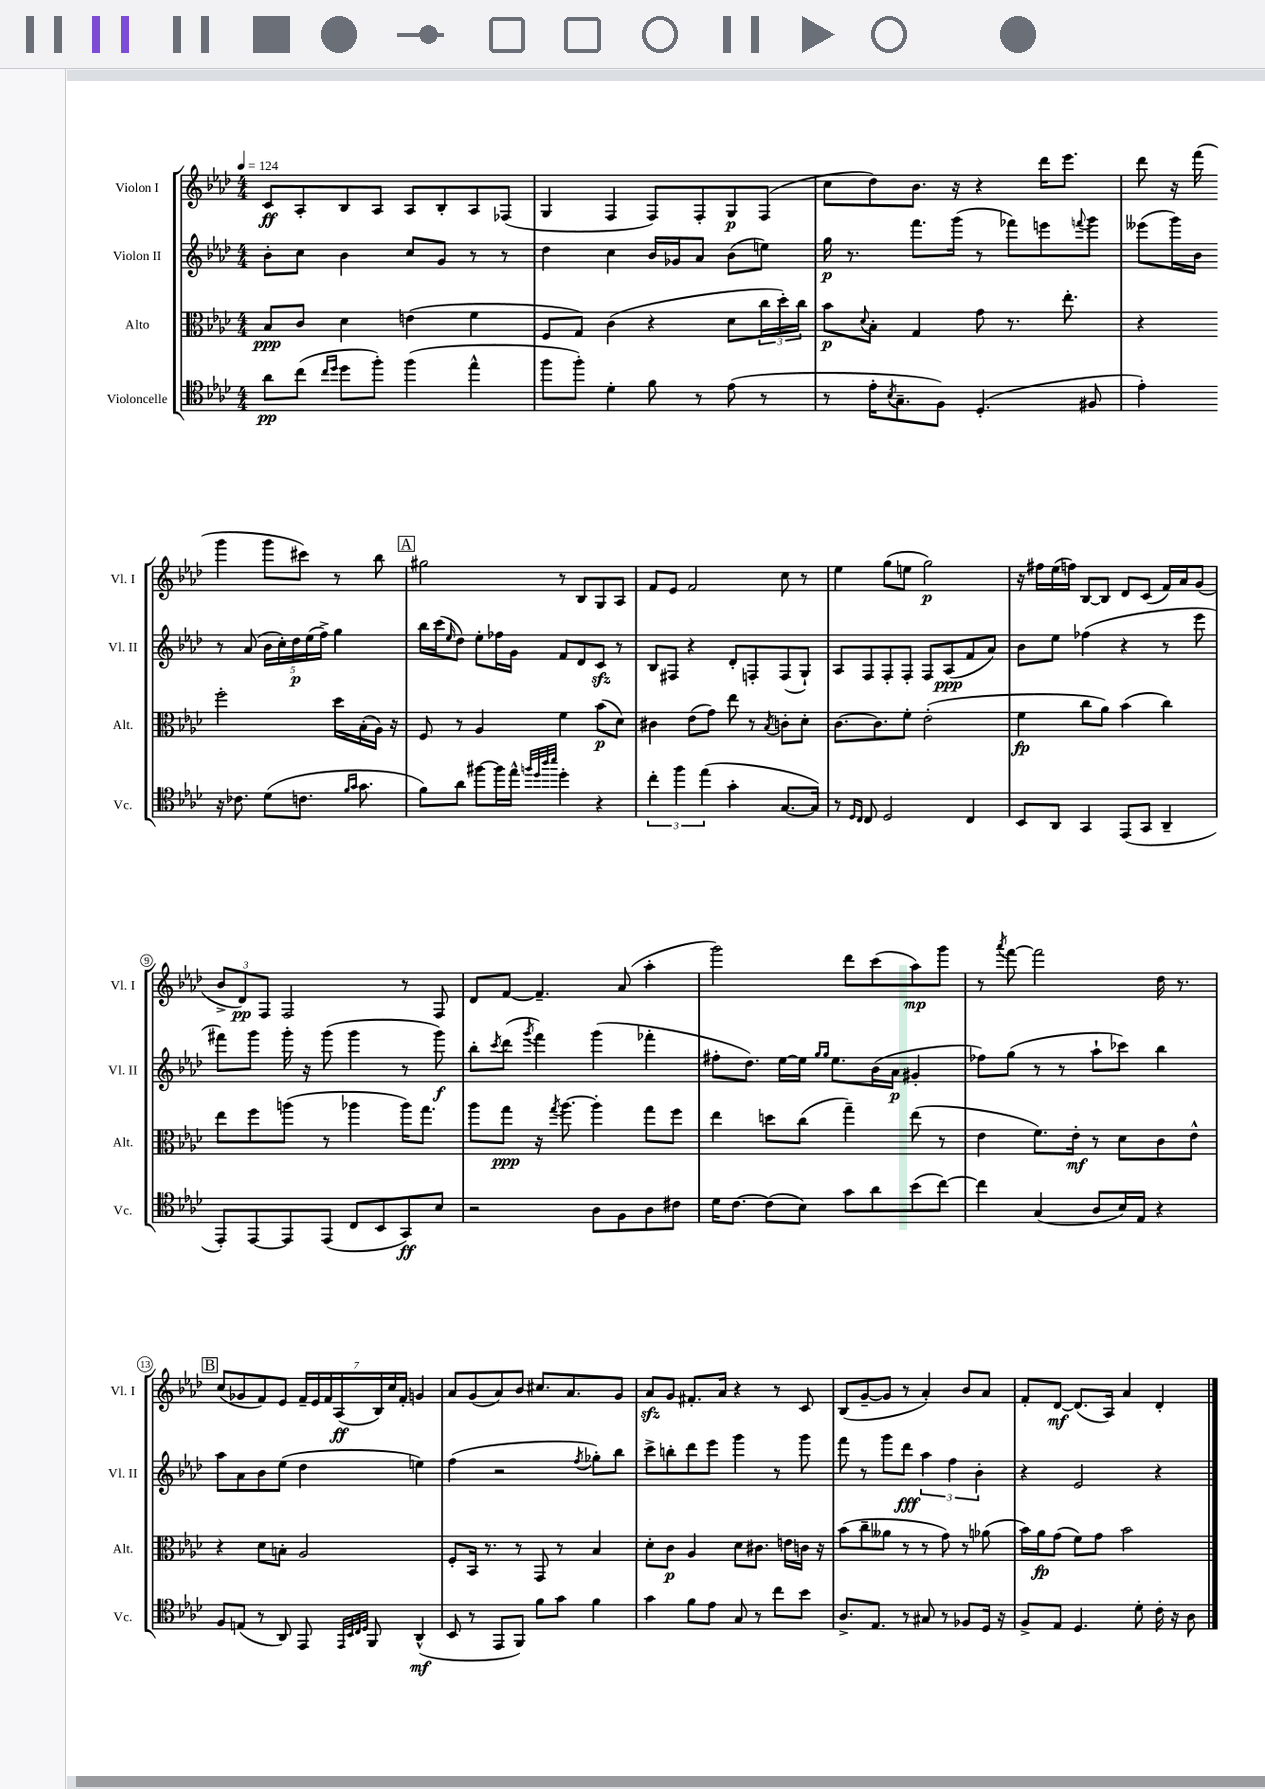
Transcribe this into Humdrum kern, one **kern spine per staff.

**kern	**dynam	**kern	**dynam	**kern	**dynam	**kern	**dynam
*part4	*part4	*part3	*part3	*part2	*part2	*part1	*part1
*staff4	*staff4	*staff3	*staff3	*staff2	*staff2	*staff1	*staff1
*I"Violoncelle	*	*I"Alto	*	*I"Violon II	*	*I"Violon I	*
*I'Vc.	*	*I'Alt.	*	*I'Vl. II	*	*I'Vl. I	*
*clefC4	*	*clefC3	*	*clefG2	*	*clefG2	*
*k[b-e-a-d-]	*	*k[b-e-a-d-]	*	*k[b-e-a-d-]	*	*k[b-e-a-d-]	*
*M4/4	*	*M4/4	*	*M4/4	*	*M4/4	*
*MM124	*	*MM124	*	*MM124	*	*MM124	*
=1	=1	=1	=1	=1	=1	=1	=1
8a-\L	pp	8B-/L	ppp	8b-'\L	.	8c/L	ff
(8cc\J	.	8c/J	.	8cc\J	.	8A-'/	.
16qqcc/LL	.	.	.	.	.	.	.
16qqdd-/JJ	.	.	.	.	.	.	.
8dd-\L	.	4d-\	.	4b-\	.	8B-/	.
8ff'\J)	.	.	.	.	.	8A-/J	.
(4ff\	.	(4en\	.	8cc/L	.	8A-/L	.
.	.	.	.	8g/J	.	8B-'/	.
4ee-^^\	.	4f\	.	8r	.	8A-/	.
.	.	.	.	8r	.	(8F-X/J	.
=2	=2	=2	=2	=2	=2	=2	=2
8ff\L	.	8F/L	.	4dd-\	.	4G/	.
8ff'\J)	.	8G/J)	.	.	.	.	.
4d-'\	.	(4c\	.	4cc\	.	4F/	.
8f\	.	4r	.	16b-/LL	.	8F/L)	.
.	.	.	.	16g-X/J	.	.	.
8r	.	.	.	8a-/J	.	8F'/	.
(8e-\	.	8d-\L	.	(8b-\L	.	8G/	p
8r	.	24cc\L	.	8een\J)	.	(8F/J	.
.	.	24dd-'\)	.	.	.	.	.
.	.	24cc\JJ	.	.	.	.	.
=3	=3	=3	=3	=3	=3	=3	=3
8r	.	8b-\L	p	16gg\	p	8cc\L	.
.	.	.	.	8.r	.	.	.
.	.	8qqd-/	.	.	.	.	.
16e-'\KL	.	8B-'\J	.	.	.	8dd-\)	.
8qB-/	.	.	.	.	.	.	.
8.G~\	.	.	.	.	.	.	.
.	.	4G/	.	8.fff\L	.	8.b-\J	.
8F\J)	.	.	.	.	.	.	.
.	.	.	.	(16ggg\Jk	.	16r	.
(4.D-'/	.	8g\	.	8r	.	4r	.
.	.	8.r	.	8fff-X\L)	.	.	.
.	.	.	.	8eeen\	.	16ddd-\KL	.
.	.	8.ee-'\	.	.	.	8.eee-\J	.
.	.	.	.	8qqfffn/	.	.	.
8F#X/	.	.	.	8ggg\J	.	.	.
=4	=4	=4	=4	=4	=4	=4	=4
4e-'\)	.	4r	.	(8eee--X\L	.	8ddd-\	.
.	.	.	.	16ggg\L)	.	16r	.
.	.	.	.	16b-\JJ	.	(16fff\	.
16r	.	2ff'\	.	8r	.	4ggg\	.
8.c-X\	.	.	.	.	.	.	.
.	.	.	.	(8a-/	.	.	.
(8d-\L	.	.	.	20b-\LL	.	8ggg\L	.
.	.	.	.	20cc'\)	.	.	.
.	.	.	.	20dd-\	p	.	.
8.cn\J	.	.	.	.	.	8ccc#X\J)	.
.	.	.	.	(20ee-\	.	.	.
.	.	.	.	20ff^\JJ)	.	.	.
.	.	16dd-\LL	.	4gg\	.	8r	.
16qqf/LL	.	.	.	.	.	.	.
16qqg/JJ	.	.	.	.	.	.	.
8.g\	.	(16B-'\	.	.	.	.	.
.	.	16A-\JJ)	.	.	.	8bb-\	.
.	.	16r	.	.	.	.	.
!!LO:LB:g=z
!!LO:REH:place=s1:t=A
=5	=5	=5	=5	=5	=5	=5	=5
8f\L)	.	8F/	.	16bb-\LL	.	2gg#X\	.
.	.	.	.	(16ccc\J	.	.	.
.	.	.	.	16qqee-/	.	.	.
8a-\J	.	8r	.	8dd-\J)	.	.	.
[8ff#X\L	.	4A-/	.	8ee-'\L	.	.	.
16ff#\L]	.	.	.	16ff-X\L	.	.	.
16ee-^^\JJ	.	.	.	16g\JJ	.	.	.
32qqffn/LLL	.	.	.	.	.	.	.
32qqdd-/	.	.	.	.	.	.	.
32qqaa-/	.	.	.	.	.	.	.
32qqbb-/JJJ	.	.	.	.	.	.	.
4dd-'\	.	4f\	.	8f/L	.	8r	.
.	.	.	.	8d-/	.	8B-/L	.
4r	.	(8b-\L	p	8czz/J	.	8G/	.
.	.	8d-\J)	.	8r	.	8A-/J	.
=6	=6	=6	=6	=6	=6	=6	=6
6cc'\	.	4c#X\	.	8B-/L	.	8f/L	.
.	.	.	.	8F#X/J	.	8e-/J	.
6ff\	.	.	.	.	.	.	.
.	.	(8e-\L	.	4r	.	2f/	.
(6ee-\	.	.	.	.	.	.	.
.	.	8g\J)	.	.	.	.	.
4g'\	.	8ee-\	.	8d-'/L	.	.	.
.	.	8r	.	8Fn'/	.	.	.
.	.	8qB-/	.	.	.	.	.
[8.G/L	.	8cn'\L	.	(8F/	.	8cc\	.
.	.	8d-'\J	.	8G`/J)	.	8r	.
16G/Jk])	.	.	.	.	.	.	.
=7	=7	=7	=7	=7	=7	=7	=7
8r	.	[8.c\L	.	8A-/L	.	4ee-\	.
16qqD-/LL	.	.	.	.	.	.	.
16qqC/JJ	.	.	.	.	.	.	.
8C/	.	.	.	8F/	.	.	.
.	.	8.c\]	.	.	.	.	.
2D-/	.	.	.	8F'/	.	(8gg\L	.
.	.	8f'\J	.	8F'/J	.	8een\J	.
.	.	(2e-'\	.	8F/L	.	2gg\)	p
.	.	.	.	(8A-/	ppp	.	.
4C/	.	.	.	8f/	.	.	.
.	.	.	.	8a-/J)	.	.	.
=8	=8	=8	=8	=8	=8	=8	=8
8BB-/L	.	4f\	fp	8b-\L	.	16r	.
.	.	.	.	.	.	16ff#X\LL	.
8AA-/J	.	.	.	8ee-\J	.	(16ee-\	.
.	.	.	.	.	.	16ffn\JJ)	.
4GG/	.	8cc\L	.	(4ff-X\	.	[8B-/L	.
.	.	8a-\J)	.	.	.	8B-/J]	.
(8EE-/L	.	(4b-\	.	4r	.	8d-/L	.
8GG/J	.	.	.	.	.	(8c/J	.
4AA-~/	.	4cc\)	.	8r	.	16f/LL)	.
.	.	.	.	.	.	16a-/J	.
.	.	.	.	8eee-\	.	(8g/J	.
!!LO:LB:g=z
=9	=9	=9	=9	=9	=9	=9	=9
8EE-'/L)	.	8ee-\L	.	8fff#X\L)	.	12b-^/L	.
.	.	.	.	.	.	12d-/)	pp
[8EE-/	.	8ff\	.	8ggg\J	.	.	.
.	.	.	.	.	.	12F/J	.
8EE-/]	.	(8aan\J	.	16ggg'\	.	2F/	.
.	.	.	.	16r	.	.	.
(8EE-/J	.	8r	.	(8ggg\	.	.	.
8C/L	.	4aa-X\	.	4ggg\	.	.	.
8BB-/	.	.	.	.	.	.	.
8GG/)	ff	16aa-\KL)	.	8r	.	8r	.
.	.	8.gg\J	.	.	.	.	.
8B-/J	.	.	.	8ggg\)	f	8F/	.
=10	=10	=10	=10	=10	=10	=10	=10
2r	.	8aa-\L	.	8bb-'\L	.	8d-/L	.
.	.	.	.	8qccc/	.	.	.
.	.	8gg\J	ppp	(8ddd-\J	.	[8f/J	.
.	.	.	.	8qggg/	.	.	.
.	.	16r	.	4fff\)	.	4.f~/]	.
.	.	8qgg/	.	.	.	.	.
.	.	[8.aa-\	.	.	.	.	.
8A-\L	.	4aa-'\]	.	(4ggg\	.	.	.
8F\	.	.	.	.	.	(8a-/	.
8A-\	.	8gg\L	.	4fff-X'\	.	4aa-'\	.
8c#X\J	.	8ff\J	.	.	.	.	.
=11	=11	=11	=11	=11	=11	=11	=11
16d-\KL	.	4ee-\	.	8ff#X'\L	.	2ggg\)	.
[8.c\J	.	.	.	.	.	.	.
.	.	.	.	8.dd-\J)	.	.	.
(8c\L]	.	8ddn\L	.	.	.	.	.
.	.	.	.	[16ee-\LL	.	.	.
8B-\J)	.	(8cc\J	.	16ee-\JJ]	.	.	.
.	.	.	.	16qqgg/LL	.	.	.
.	.	.	.	16qqgg/JJ	.	.	.
.	.	.	.	8.ee-\L	.	.	.
8g\L	.	4gg~\)	.	.	.	8ddd-\L	.
8a-\	.	.	.	(16b-\L	.	(8ccc\	.
.	.	.	.	16a-\JJ	p	.	.
(8b-\	.	(8ee-\	.	4g#X'/	.	8aa-\)	mp
[8cc\J)	.	8r	.	.	.	8ggg\J	.
=12	=12	=12	=12	=12	=12	=12	=12
4cc\]	.	4e-\	.	8ff-X\L)	.	8r	.
.	.	.	.	.	.	8qaaa-/	.
.	.	.	.	(8gg\J	.	[8fff\	.
(4G/	.	8.f\L)	.	8r	.	2fff\]	.
.	.	.	.	8r	.	.	.
.	.	16e-'\Jk	mf	.	.	.	.
8A-/L	.	8r	.	8aa-`\L	.	.	.
16B-/L)	.	8d-\L	.	8ccc-X\J)	.	.	.
16E-/JJ	.	.	.	.	.	.	.
4r	.	8c\	.	4bb-\	.	16dd-\	.
.	.	.	.	.	.	8.r	.
.	.	8e-^^\J	.	.	.	.	.
!!LO:LB:g=z
!!LO:REH:place=s1:t=B
=13	=13	=13	=13	=13	=13	=13	=13
8F/L	.	4r	.	8aa-\L	.	(8cc/L	.
(8En/J	.	.	.	8a-\	.	8g-X/	.
8r	.	8d-\L	.	8b-\	.	8f/)	.
8AA-/)	.	8Bn'\J	.	(8ee-\J	.	8e-/J	.
8EE-/	.	2A-/	.	4dd-\	.	28f~/LL	.
.	.	.	.	.	.	28e-/	.
.	.	.	.	.	.	28f/	.
.	.	.	.	.	.	(28A-/	ff
32qqEE-/LLL	.	.	.	.	.	.	.
32qqBB-/	.	.	.	.	.	.	.
32qqC/	.	.	.	.	.	.	.
32qqD-/JJJ	.	.	.	.	.	.	.
8FF/	.	.	.	.	.	.	.
.	.	.	.	.	.	28B-/)	.
.	.	.	.	.	.	28cc/	.
.	.	.	.	.	.	28f'/JJ	.
(4AA-^^/	mf	.	.	4een\)	.	4gn/	.
=14	=14	=14	=14	=14	=14	=14	=14
8BB-/	.	8F'/L	.	(4ff\	.	8a-/L	.
8r	.	16BB-/Jk	.	.	.	(8g/	.
.	.	8.r	.	.	.	.	.
8EE-/L	.	.	.	2r	.	8a-/)	.
8FF/J)	.	8r	.	.	.	8b-/J	.
8f\L	.	8GG/	.	.	.	8.cc#X/L	.
8g\J	.	8r	.	.	.	.	.
.	.	.	.	.	.	8.a-/	.
.	.	.	.	8qff/	.	.	.
4f\	.	4B-/	.	8gg-X'\L)	.	.	.
.	.	.	.	8bb-\J	.	8g/J	.
=15	=15	=15	=15	=15	=15	=15	=15
4g\	.	8d-'\L	.	8ccc^\L	.	8a-zz/L	.
.	.	8c\J	p	8bbn'\	.	8g/J	.
8f\L	.	4A-/	.	8ddd-\	.	8.f#X'/L	.
8e-\J	.	.	.	8eee-\J	.	.	.
.	.	.	.	.	.	16a-/Jk	.
8G/	.	8d-\L	.	4ggg\	.	4r	.
8r	.	8.c#X\J	.	.	.	.	.
8cc\L	.	.	.	8r	.	8r	.
.	.	16en\LL	.	.	.	.	.
8b-\J	.	16cn\JJ	.	8ggg\	.	8c/	.
.	.	16r	.	.	.	.	.
=16	=16	=16	=16	=16	=16	=16	=16
8.A-^/L	.	(8b-\L	.	8fff\	.	(8B-/L	.
.	.	8cc~\	.	8r	.	[8g~/	.
8.E-/J	.	.	.	.	.	.	.
.	.	8a--X\J	.	8ggg\L	.	8g/J]	.
8r	.	8r	.	8ddd-\J	fff	8r	.
8G#X/	.	8r	.	6aa-\	.	4a-'/)	.
8r	.	8g\)	.	.	.	.	.
.	.	.	.	6ff\	.	.	.
8F-X/L	.	8r	.	.	.	8b-/L	.
.	.	.	.	6b-'\	.	.	.
16D-/Jk	.	(8a-X\	.	.	.	8a-/J	.
16r	.	.	.	.	.	.	.
=17	=17	=17	=17	=17	=17	=17	=17
8F^/L	.	16b-\LL)	.	4r	.	8f'/L	.
.	.	16a-\J	fp	.	.	.	.
8E-/J	.	(8g\J	.	.	.	[8d-/J	mf
4.D-/	.	8f\L)	.	2e-/	.	(8.d-/L]	.
.	.	8g\J	.	.	.	.	.
.	.	.	.	.	.	16A-/Jk)	.
.	.	2b-\	.	.	.	4a-/	.
8d-'\	.	.	.	.	.	.	.
16c'\	.	.	.	4r	.	4d-'/	.
16r	.	.	.	.	.	.	.
8A-\	.	.	.	.	.	.	.
==	==	==	==	==	==	==	==
*-	*-	*-	*-	*-	*-	*-	*-
